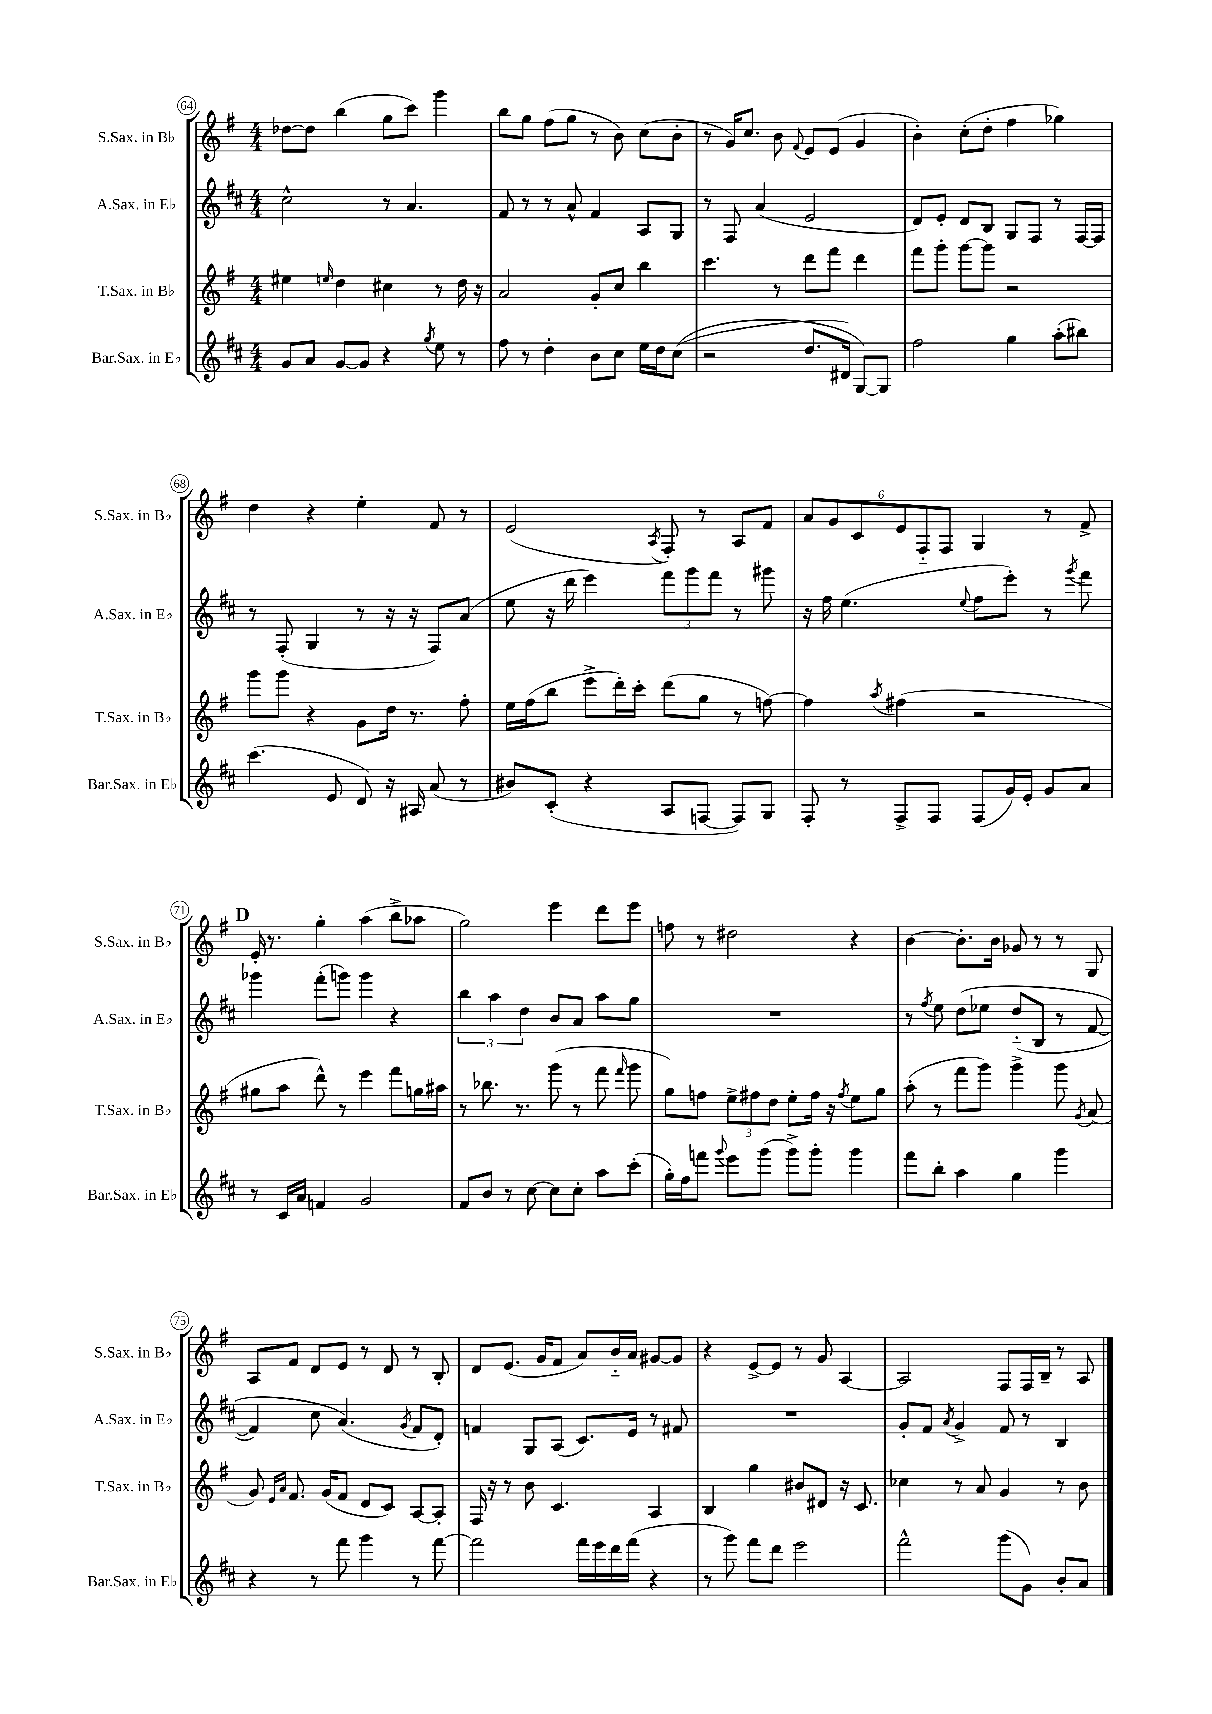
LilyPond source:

<<
\new StaffGroup <<
\new Staff = "s0" \with { instrumentName = "S.Sax. in Bb" shortInstrumentName = "S.Sax. in Bb" } {
    \clef treble \key g \major \numericTimeSignature \time 4/4
    \autoBeamOff des''8[~ des''8] b''4( g''8[ c'''8]) g'''4 |
    b''8[ g''8] fis''8[( g''8] r8 b'8) c''8[( b'8]-. |
    r8 g'16[) c''8.] b'8 \appoggiatura { fis'8 } e'8[ e'8]( g'4 |
    b'4-.) c''8[-.( d''8]-. fis''4 ges''4) |
    d''4 r4 e''4-. fis'8 r8 |
    e'2( \acciaccatura { a8 } fis8-.) r8 a8[ fis'8] |
    \tuplet 6/4 { a'8[ g'8 c'8 e'8 fis8-_ fis8] } g4 r8 fis'8-> |
    \mark \markup { \bold "D" } e'16-. r8. g''4-. a''4( b''8[-> aes''8] |
    g''2) e'''4 d'''8[ e'''8] |
    f''8 r8 dis''2 r4 |
    b'4~ b'8.[-. b'16] ges'8 r8 r8 g8 |
    a8[ fis'8] d'8[ e'8] r8 d'8 r8 b8-. |
    d'8[ e'8.]( g'16[ fis'8] a'8[) b'16-_ a'16] gis'8[~ gis'8] |
    r4 e'8[~-> e'8] r8 g'8 a4~ |
    a2 fis8[ fis16 b16]-- r8 a8 \bar "|." |
}
\new Staff = "s1" \with { instrumentName = "A.Sax. in Eb" shortInstrumentName = "A.Sax. in Eb" } {
    \clef treble \key d \major \numericTimeSignature \time 4/4
    \autoBeamOff cis''2-^ r8 a'4. |
    fis'8 r8 r8 a'8-^ fis'4 a8[ g8] |
    r8 fis8 a'4( e'2 |
    d'8[) e'8]-. d'8[ b8] g8[ fis8] r8 fis16[~ fis16] |
    r8 fis8-.( g4 r8 r16 r16 fis8[) a'8]( |
    e''8 r16 d'''16 e'''4) \tuplet 3/2 { fis'''8[ g'''8 fis'''8] } r8 gis'''8 |
    r16 fis''16 e''4.( \appoggiatura { e''8 } fis''8[ e'''8]-.) r8 \acciaccatura { g'''8 } fis'''8 |
    \mark \markup { \bold "D" } ges'''4 fis'''8[-.( g'''8]) g'''4 r4 |
    \tuplet 3/2 { b''4 a''4 d''4 } b'8[ a'8] a''8[ g''8] |
    R1 |
    r8 \acciaccatura { fis''8 } e''8 d''8[\( ees''8] d''8[-_( b8] r8 fis'8~ |
    fis'4) cis''8 a'4.(\) \acciaccatura { g'8 } fis'8[ d'8]-.) |
    f'4 g8[ a8]( cis'8.[) e'16] r8 fis'8 |
    R1 |
    g'8[-. fis'8] \acciaccatura { a'8 } g'4-> fis'8 r8 b4 \bar "|." |
}
\new Staff = "s2" \with { instrumentName = "T.Sax. in Bb" shortInstrumentName = "T.Sax. in Bb" } {
    \clef treble \key g \major \numericTimeSignature \time 4/4
    \autoBeamOff eis''4 \grace { e''16 } d''4 cis''4 r8 d''16 r16 |
    a'2 g'8[-. c''8] b''4 |
    c'''4. r8 d'''8[ fis'''8] d'''4 |
    fis'''8[ g'''8]-. g'''8[~ g'''8] r2 |
    g'''8[ g'''8] r4 g'8[ d''16] r8. fis''8-. |
    e''16[ fis''16( b''8] e'''8[-> d'''16-.) c'''16]-. d'''8[( g''8] r8 f''8~) |
    f''4 \acciaccatura { a''8 } fis''4( r2 |
    \mark \markup { \bold "D" } gis''8[ a''8] d'''8-^) r8 e'''4 fis'''8[ g''16 ais''16] |
    r8 bes''8. r8. g'''8( r8 fis'''8 \grace { fis'''16 } g'''8 |
    g''8[) f''8] \tuplet 3/2 { e''8[-> fis''8 d''8] } e''8[-. fis''16] r16 \acciaccatura { fis''8 } e''8[ g''8] |
    a''8-.( r8 fis'''8[ g'''8]) g'''4-> g'''8 \acciaccatura { g'8 } a'8( |
    g'8) \grace { e'16[ a'16] } fis'8. g'16[( fis'8] d'8[ c'8]) a8[~ a8]-. |
    fis16 r16 r8 b'8 c'4. a4 |
    b4 g''4 bis'8[ dis'8] r16 c'8. |
    ces''4 r8 a'8 g'4 r8 b'8 \bar "|." |
}
\new Staff = "s3" \with { instrumentName = "Bar.Sax. in Eb" shortInstrumentName = "Bar.Sax. in Eb" } {
    \clef treble \key d \major \numericTimeSignature \time 4/4
    \autoBeamOff g'8[ a'8] g'8[~ g'8] r4 \acciaccatura { g''8 } e''8 r8 |
    fis''8 r8 d''4-. b'8[ cis''8] e''16[ d''16 cis''8](\( |
    r2 d''8.[ dis'16]) g8[~\) g8] |
    fis''2 g''4 a''8[-.( bis''8]) |
    cis'''4.( e'8 d'8) r16 ais16 a'8( r8 |
    bis'8[) cis'8]-.( r4 a8[ f8]~ f8[) g8] |
    fis8-. r8 fis8[-> fis8] fis8[( g'16) e'16]-. g'8[ a'8] |
    \mark \markup { \bold "D" } r8 cis'16[ a'16] f'4 g'2 |
    fis'8[ b'8] r8 cis''8~ cis''8[ cis''8]-. a''8[ cis'''8]-.( |
    g''16[-.) fis''16 f'''8] \appoggiatura { g'''8 } e'''8[ g'''8]( g'''8[->) g'''8]-. g'''4 |
    fis'''8[ b''8]-. a''4 g''4 g'''4 |
    r4 r8 fis'''8 g'''4 r8 fis'''8~ |
    fis'''2 fis'''16[ e'''16 d'''16 fis'''16]( r4 |
    r8 g'''8) fis'''8[ d'''8] e'''2 |
    fis'''2-^ g'''8[( g'8]) b'8[-. a'8] \bar "|." |
}
>>
>>
\layout { \context { \Score currentBarNumber = #64 \override BarNumber.stencil = #(make-stencil-circler 0.1 0.3 ly:text-interface::print) } }
